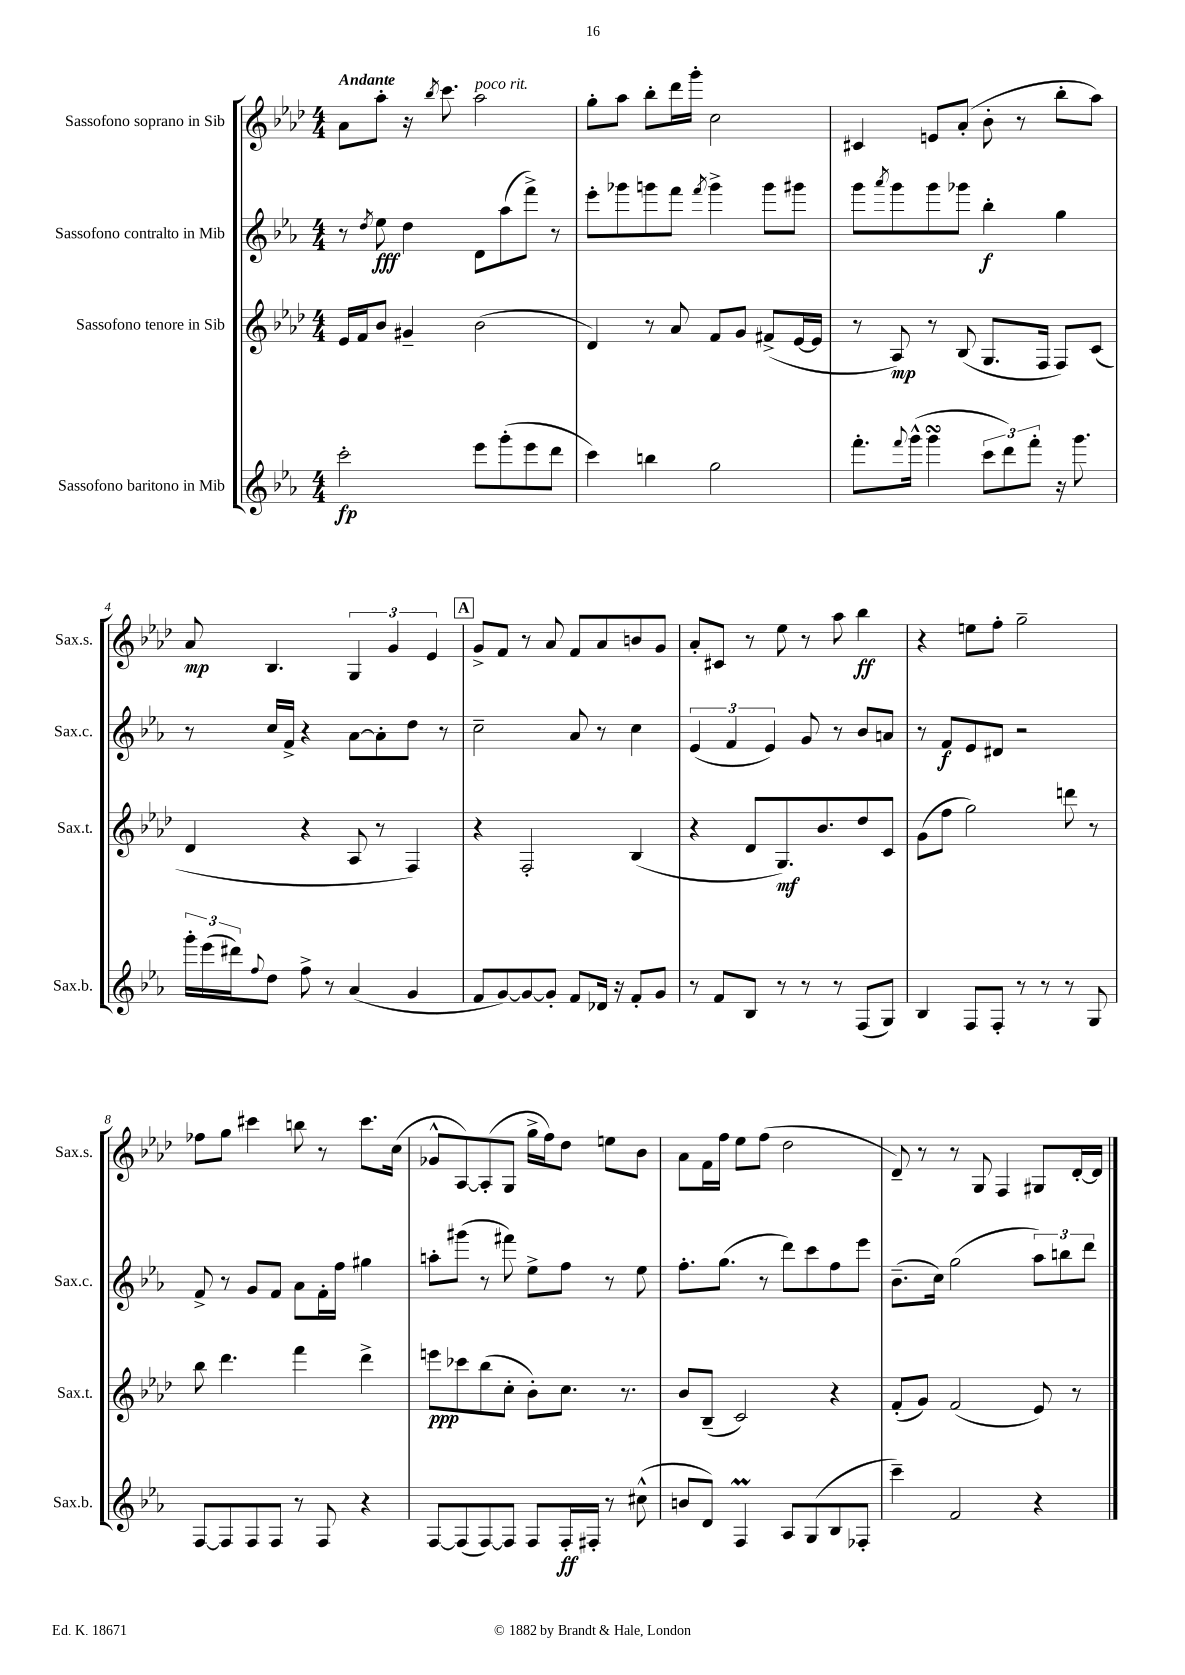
<<
\new StaffGroup <<
\new Staff = "s0" \with { instrumentName = "Sassofono soprano in Sib" shortInstrumentName = "Sax.s." } {
    \clef treble \key aes \major \numericTimeSignature \time 4/4 \tempo "Andante"
    aes'8 aes''8-. r16 \acciaccatura { bes''8 } c'''8. aes''2^\markup { \italic "poco rit." } |
    g''8-. aes''8 bes''8-. des'''16 g'''16-. c''2 |
    cis'4 e'8 aes'8-.( bes'8-. r8 bes''8-. aes''8) |
    aes'8\mp bes4. \tuplet 3/2 { g4 g'4 ees'4 } |
    \mark \markup { \box "A" } g'8-> f'8 r8 aes'8 f'8 aes'8 b'8 g'8 |
    aes'8-. cis'8 r8 ees''8 r8 aes''8 bes''4\ff |
    r4 e''8 f''8-. g''2-- |
    fes''8 g''8 cis'''4 b''8 r8 cis'''8. c''16( |
    ges'8-^ aes8~) aes8-.( g8 g''16-> f''16) des''8 e''8 bes'8 |
    aes'8 f'16 f''16 ees''8 f''8( des''2 |
    des'8--) r8 r8 g8 f4 gis8 des'16~-. des'16 \bar "|." |
}
\new Staff = "s1" \with { instrumentName = "Sassofono contralto in Mib" shortInstrumentName = "Sax.c." } {
    \clef treble \key ees \major \numericTimeSignature \time 4/4
    r8 \acciaccatura { d''8 } ees''8\fff d''4 d'8 aes''8( f'''8->) r8 |
    ees'''8-. ges'''8 g'''8 f'''8 \acciaccatura { f'''8 } g'''4-> g'''8 gis'''8 |
    g'''8 \acciaccatura { aes'''8 } g'''8 g'''8 ges'''8 bes''4-.\f g''4 |
    r8 c''16 f'16-> r4 aes'8~ aes'8-. d''8 r8 |
    \mark \markup { \box "A" } c''2-- aes'8 r8 c''4 |
    \tuplet 3/2 { ees'4( f'4 ees'4) } g'8 r8 bes'8 a'8 |
    r8 f'8\f ees'8 dis'8 r2 |
    f'8-> r8 g'8 f'8 aes'8 f'16-. f''16 gis''4 |
    a''8-. gis'''8( r8 fis'''8) ees''8-> f''8 r8 ees''8 |
    f''8.-. g''8.( r8 d'''8) c'''8 f''8 ees'''8 |
    bes'8.--( c''16) g''2( \tuplet 3/2 { aes''8) b''8 d'''8 } \bar "|." |
}
\new Staff = "s2" \with { instrumentName = "Sassofono tenore in Sib" shortInstrumentName = "Sax.t." } {
    \clef treble \key aes \major \numericTimeSignature \time 4/4
    ees'16 f'16 bes'8 gis'4-- bes'2( |
    des'4) r8 aes'8 f'8 g'8 fis'8->( ees'16~ ees'16 |
    r8 aes8\mp) r8 bes8( g8. f16 f8) c'8( |
    des'4 r4 aes8 r8 f4) |
    \mark \markup { \box "A" } r4 f2-. bes4( |
    r4 des'8 g8.\mf) bes'8. des''8 c'8 |
    g'8( f''8 g''2) d'''8 r8 |
    bes''8 des'''4. f'''4 des'''4-> |
    e'''8\ppp ces'''8 bes''8( c''8-. bes'8-.) c''8. r8. |
    bes'8 bes8--( c'2) r4 |
    f'8-.( g'8) f'2( ees'8) r8 \bar "|." |
}
\new Staff = "s3" \with { instrumentName = "Sassofono baritono in Mib" shortInstrumentName = "Sax.b." } {
    \clef treble \key ees \major \numericTimeSignature \time 4/4
    c'''2-.\fp ees'''8 g'''8-.( ees'''8 d'''8 |
    c'''4) b''4 g''2 |
    f'''8.-. \appoggiatura { f'''8 } g'''16-^( g'''4\turn \tuplet 3/2 { c'''8 d'''8) f'''8-. } r16 g'''8. |
    \tuplet 3/2 { g'''16-. ees'''16( dis'''16) } \appoggiatura { f''8 } d''8 f''8-> r8 aes'4( g'4 |
    \mark \markup { \box "A" } f'8 g'8~) g'8~ g'8-. f'8 des'16 r16 f'8-. g'8 |
    r8 f'8 bes8 r8 r8 r8 f8( g8) |
    bes4 f8 f8-. r8 r8 r8 g8 |
    f8~ f8 f8 f8 r8 f8 r4 |
    f8~ f8( f8~) f8 f8 f16-.\ff fis16-. r8 cis''8-^( |
    b'8 d'8) f4\prall aes8 g8( bes8 fes8-. |
    c'''4--) f'2 r4 \bar "|." |
}
>>
>>
